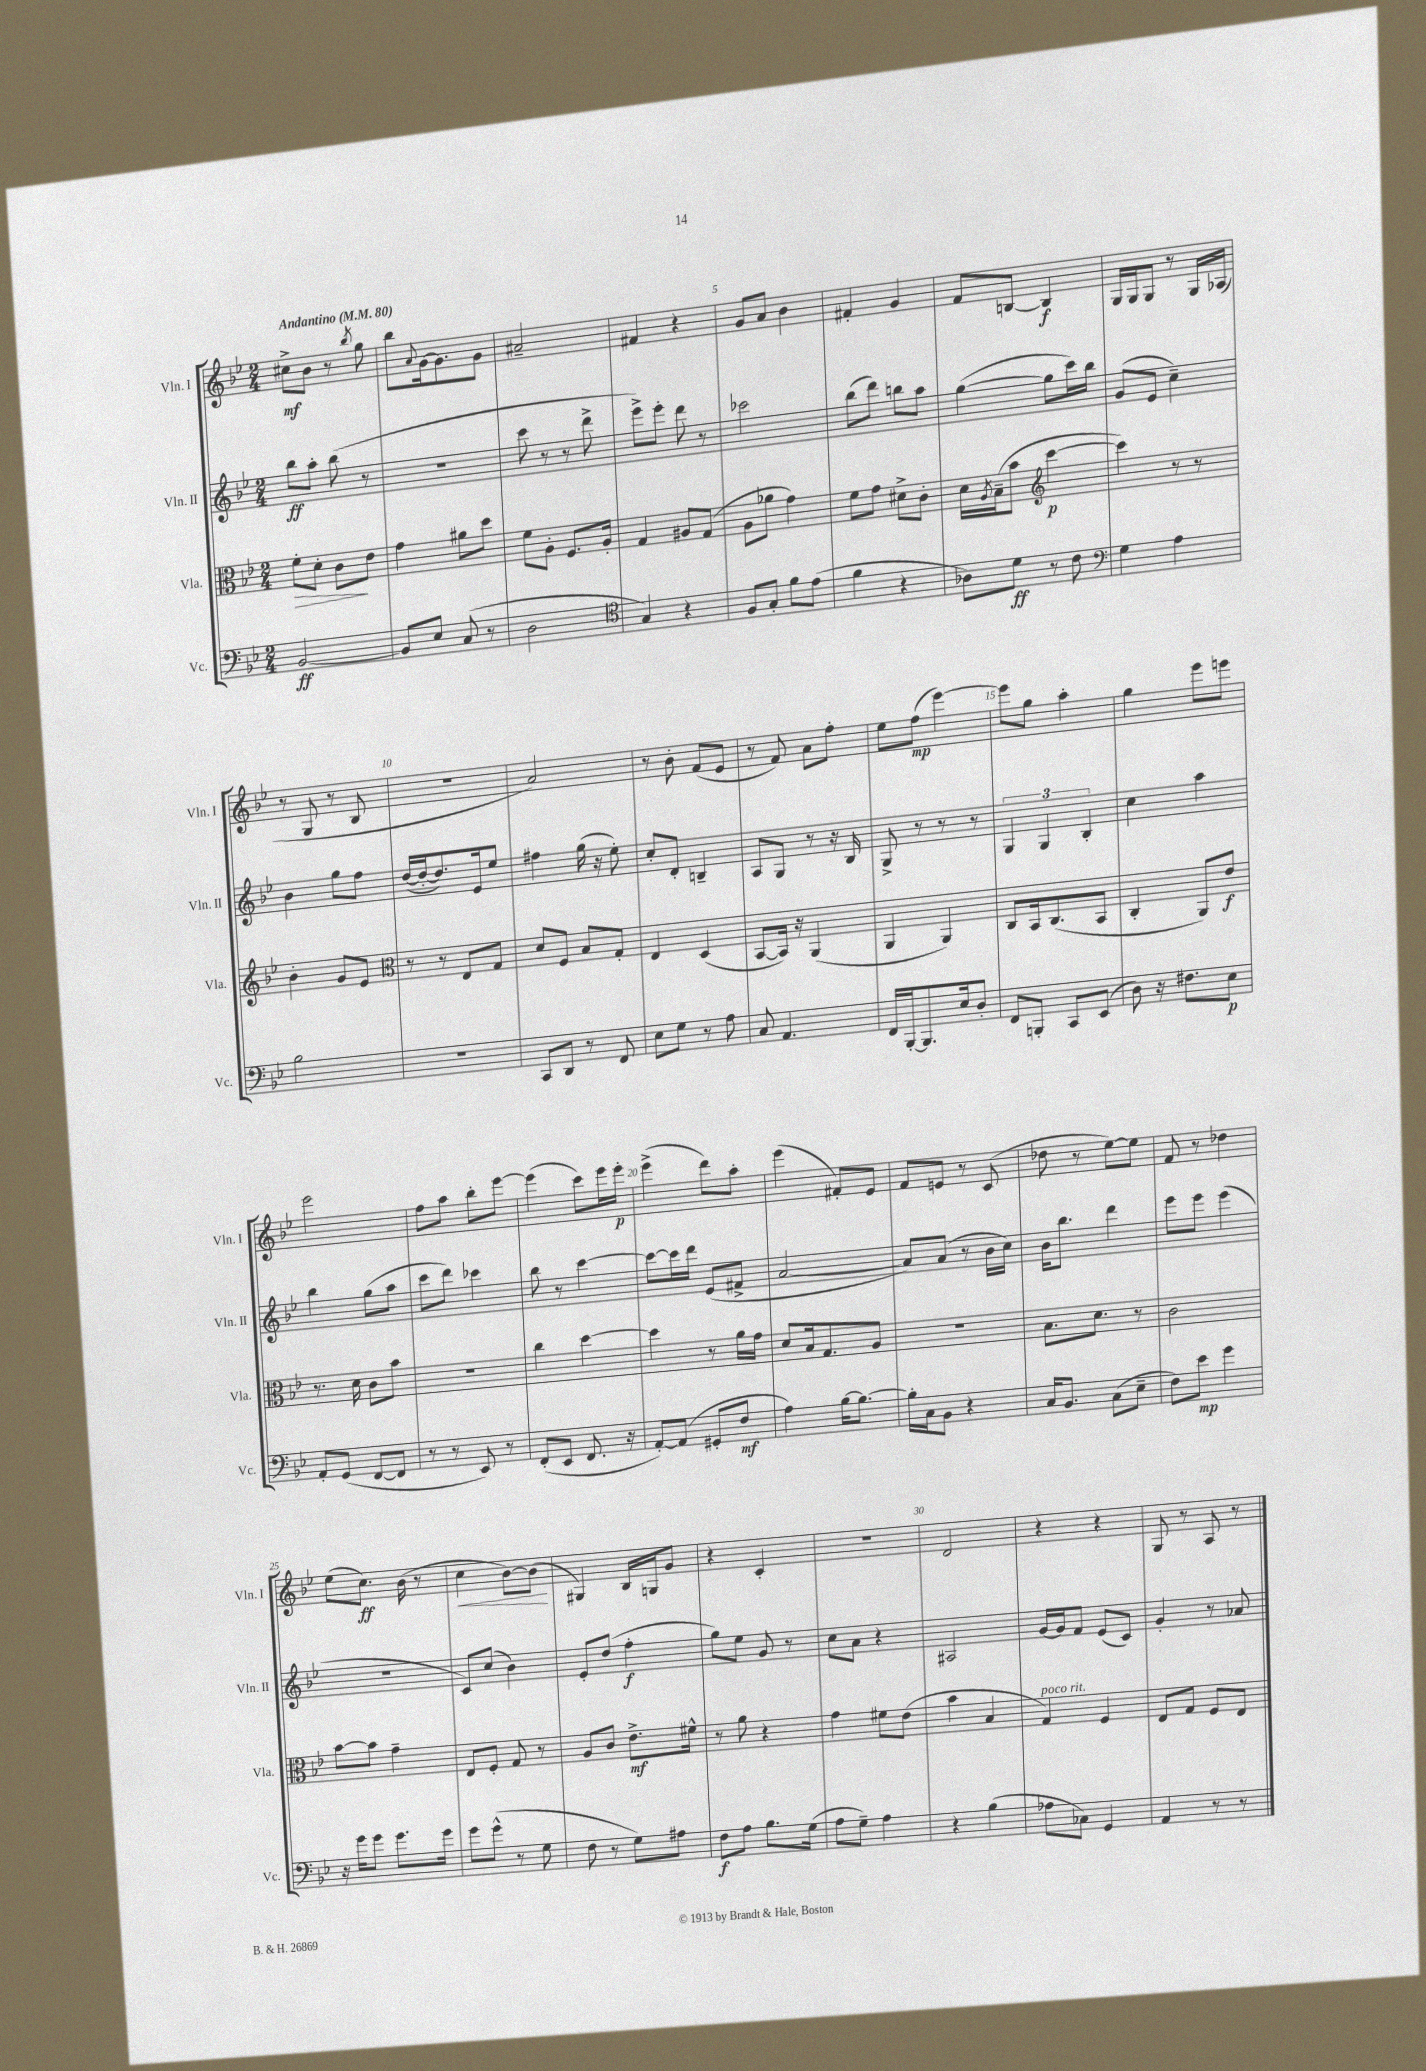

**kern	**kern	**kern	**kern
*staff4	*staff3	*staff2	*staff1
*clefF4	*clefC3	*clefG2	*clefG2
*k[b-e-]	*k[b-e-]	*k[b-e-]	*k[b-e-]
*M2/4	*M2/4	*M2/4	*M2/4
*MM80	*MM80	*MM80	*MM80
[2BB-	8f'	8bb-	8cc#^
.	8d'	8aa'	8b-
.	8c	(8bb-	8r
.	.	.	8qbb-
.	8e-	8r	8gg
=	=	=	=
8BB-]	4g	2r	8bb-
.	.	.	8qqa
8E-	.	.	[16g
.	.	.	8.g]
(8C	8a#	.	.
8r	8dd	.	8g
=	=	=	=
2D	8f	8ccc	2a#~
.	8A'	8r	.
.	8.F	8r	.
.	.	8ddd^	.
.	16A'	.	.
=	=	=	=
*clefC4	*	*	*
4G)	4G	8eee-^)	4f#
.	.	8eee-'	.
4r	8A#	8ddd	4r
.	(8G	8r	.
=	=	=	=
8F	8A	2ccc-	8g
8G'	8a-	.	8a
8f	4g)	.	4b-
(8e-	.	.	.
=	=	=	=
4f	8f	(8bb-	4f#'
.	8g	8ddd)	.
4r	8d#^	8bb	4g
.	8c'	8aa	.
=	=	=	=
8A-)	16d	([4gg	8f
.	8qA	.	.
.	(16B-~	.	.
8d	8b-	.	[8B
*	*clefG2	*	*
8r	[4ccc	8gg]	4B]
8c	.	16ccc)	.
.	.	16bb-	.
=	=	=	=
*clefF4	*	*	*
4G	4ccc])	(8g	16G
.	.	.	16G
.	.	8e-	8G
4A	8r	4cc~)	8r
.	8r	.	16G
.	.	.	(16A-
=	=	=	=
2B-	4b-'	4b-	8r
.	.	.	8G
.	8g	8gg	8r
.	8e-	8ff	8B-
=	=	=	=
*	*clefC3	*	*
2r	8r	([16dd	2r
.	.	16dd'_	.
.	8r	8.dd])	.
.	8E-	.	.
.	.	16e-	.
.	8G	8ee-	.
=	=	=	=
8CC	8d	4ff#	2a)
8DD	8F	.	.
8r	8B-	(16gg	.
.	.	16r	.
8FF	8G'	8ee-')	.
=	=	=	=
8E-	4E-	8cc'	8r
8G	.	8d'	8b-'
8r	(4D	4B~	(8f
8A	.	.	8e-
=	=	=	=
8C	[8BB-	8A	8r
4.AA	16BB-])	8G	8f)
.	16r	.	.
.	(4AA	8r	8a
.	.	16r	8ff'
.	.	16B-	.
=	=	=	=
16FF	4AA	8G^	8ee-
[16BBB-'	.	.	.
8.BBB-]	.	8r	(8ff
.	4AA)	8r	[4eee-)
16E-	.	.	.
8D'	.	8r	.
=	=	=	=
8FF	8C	6G	8eee-]
8BBB'	16BB-	.	8gg
.	.	6G	.
.	(8.C	.	.
8CC	.	.	4aa'
.	.	6B-'	.
(8EE-	8BB-	.	.
=	=	=	=
8D)	4C'	4cc	4gg
16r	.	.	.
8.F#	.	.	.
.	8AA)	4aa	8eee-
8E-	8e-	.	8eee
=	=	=	=
8AA'	8.r	4bb-	2eee-
(8GG	.	.	.
.	16d	.	.
[8FF	8c	(8gg	.
8FF]	8b-	8aa	.
=	=	=	=
8r	2r	8ccc	8ff
8r	.	8ddd)	8aa
8EE-)	.	4ccc-	8bb-'
8r	.	.	[8eee-
=	=	=	=
(8FF'	4cc	8bb-	(4eee-]
8EE-	.	8r	.
8.FF	[4dd	[4ccc	8ccc)
.	.	.	16eee-
16r	.	.	16eee-'
=	=	=	=
[8AA')	4dd]	8ccc_	(4eee-^
(8AA]	.	16ccc]	.
.	.	16ddd	.
8GG#'	8r	(8e-	8ddd)
8F	16a	8f#^	8aa'
.	16g	.	.
=	=	=	=
4A)	8d	[2a	(4eee-
.	16B-	.	.
.	8.G	.	.
[16B-	.	.	8f#')
8.B-_	.	.	.
.	8A	.	8e-
=	=	=	=
16B-']	2r	8a])	8f
16C	.	.	.
8BB-	.	(8a	8e
4r	.	8r	8r
.	.	16b-	(8c
.	.	16cc)	.
=	=	=	=
16C	8.B-	16b-	8dd-
8.BB-	.	8.bb-	.
.	.	.	8r
.	8.d	.	.
(8C	.	4ddd	[8ee-)
8E-~	8r	.	8ee-]
=	=	=	=
8F)	2c	8eee-	8f
8e-	.	8eee-	8r
4g	.	(4eee-	4dd-
=	=	=	=
16r	[8b-	2r	(8ee-
16g	.	.	.
8g	8b-]	.	8.cc)
8.g	4g~	.	.
.	.	.	(16b-
.	.	.	8r
16g	.	.	.
=	=	=	=
8g	8E-	8c)	4cc
(8g^^	8F'	(8cc	.
8r	8G	4b-)	[8b-)
8G	8r	.	(8b-]
=	=	=	=
8F	8A	8e-'	4G#)
8r	8c	(8dd	.
8G)	8.e-^	4ff'	16B-
.	.	.	16G
8A#	.	.	8g
.	16f#^^	.	.
=	=	=	=
8F	8r	8gg)	4r
8A	8a	8ee-	.
8.B-	4r	8g	4c'
.	.	8r	.
(16G	.	.	.
=	=	=	=
8A	4g	8cc	2r
8G~)	.	8a	.
4A	8f#	4r	.
.	(8e-	.	.
=	=	=	=
4r	4b-	2A#	2d
(4B-	4B-	.	.
=	=	=	=
8A-	4G)	[16g	4r
.	.	16g]	.
8C-)	.	8f	.
4GG	4F	(8e-	4r
.	.	8c)	.
=	=	=	=
4AA	8E-	4g'	8G
.	8G	.	8r
8r	8F	8r	8A
8r	8E-	8a-	8r
==	==	==	==
*-	*-	*-	*-
